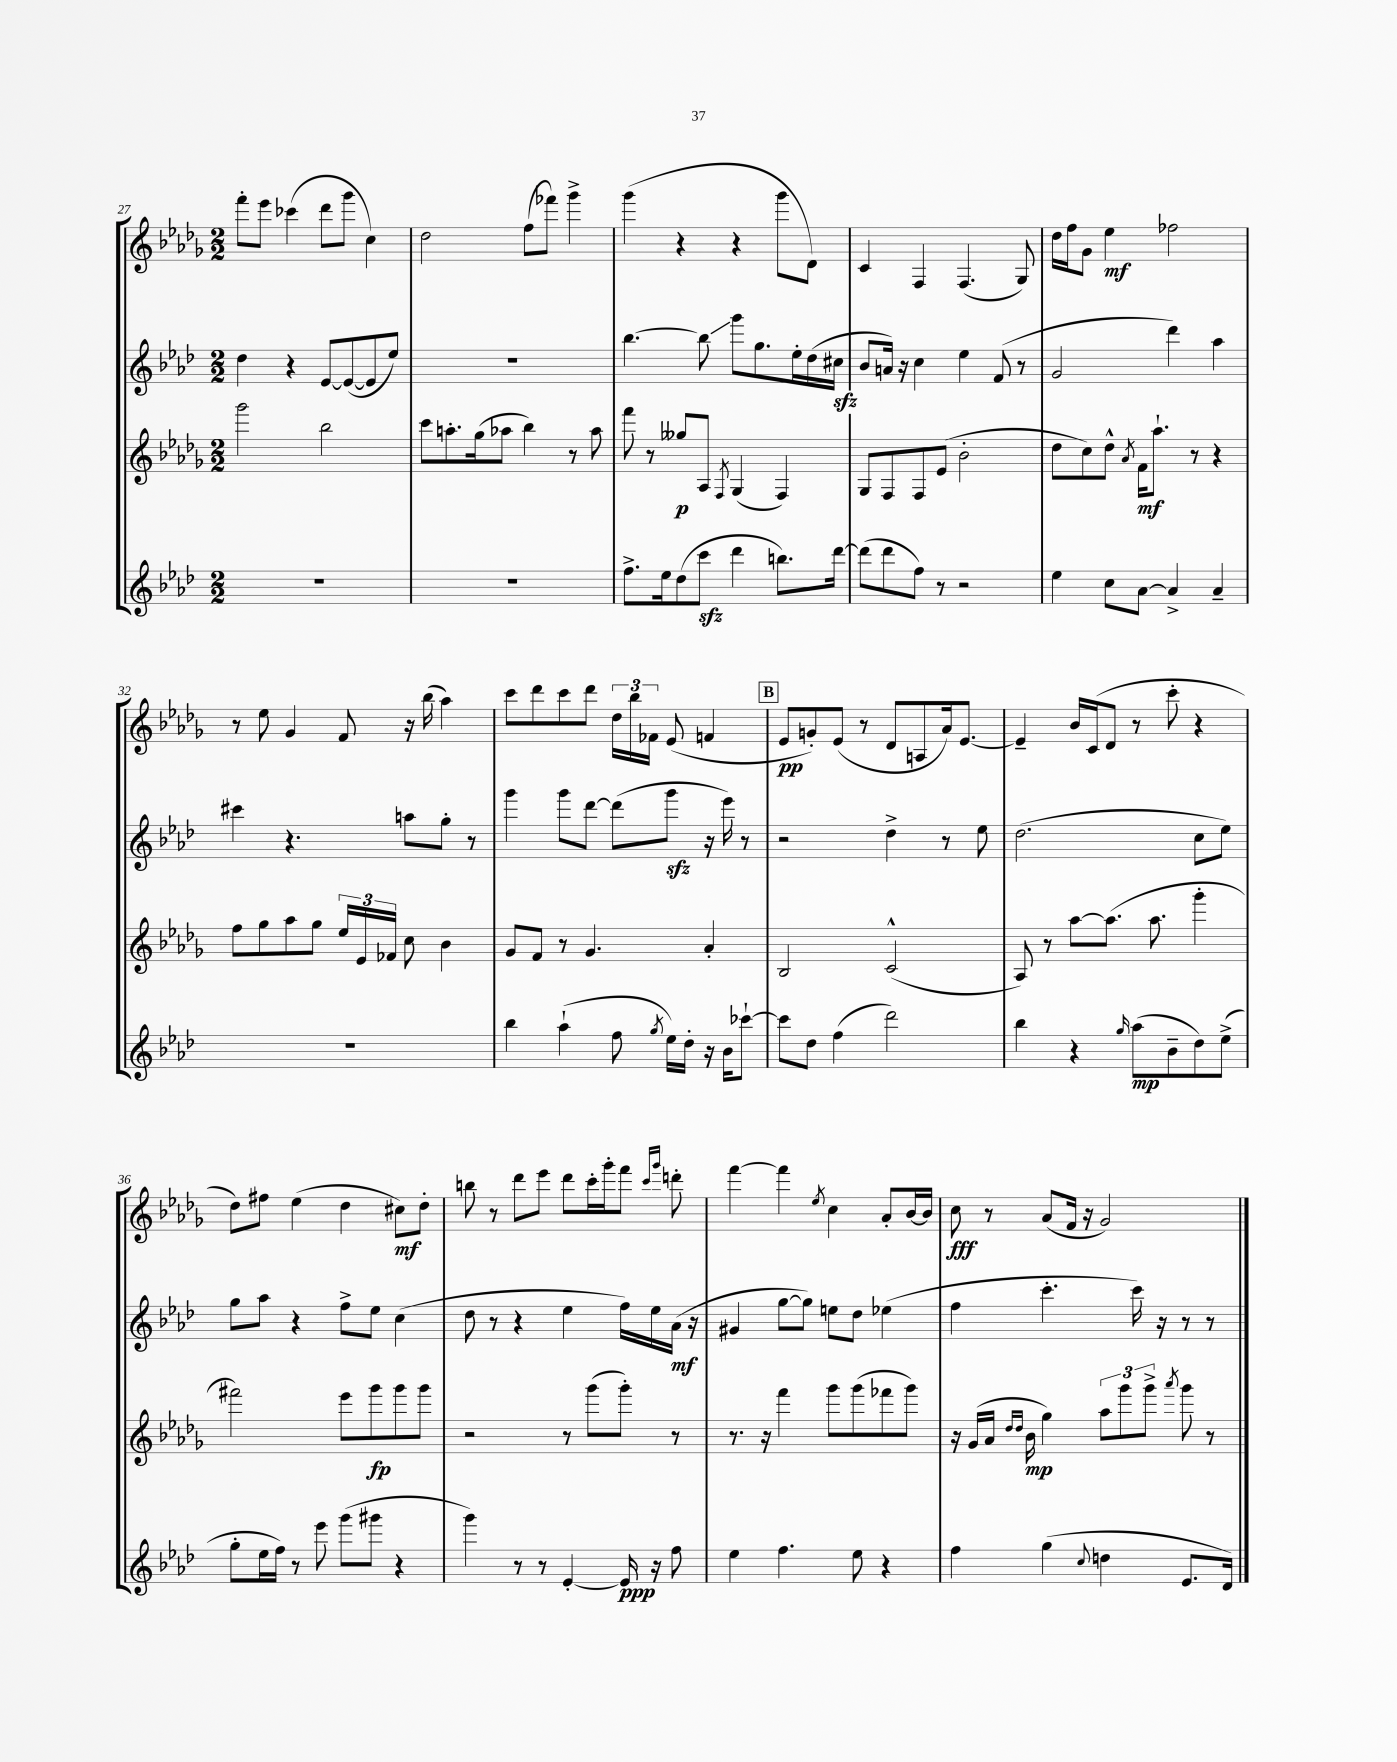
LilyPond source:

<<
\new StaffGroup <<
\new Staff = "s0" {
    \clef treble \key des \major \numericTimeSignature \time 2/2
    \autoBeamOff f'''8[-. ees'''8] ces'''4( des'''8[ ges'''8] c''4) |
    des''2 f''8[( fes'''8]) ges'''4-> |
    ges'''4( r4 r4 ges'''8[ des'8]) |
    c'4 f4 f4.( ges8) |
    des''16[ f''16 ges'8] ees''4\mf fes''2 |
    r8 ees''8 ges'4 f'8 r16 bes''16( aes''4) |
    c'''8[ des'''8 c'''8 des'''8] \tuplet 3/2 { des''16[ bes''16 fes'16] } ees'8( f'4 |
    \mark \markup { \box "B" } ees'8[\pp g'8-.) ees'8]( r8 des'8[ a8 aes'16) ees'8.]~ |
    ees'4-- bes'16[ c'16( des'8] r8 c'''8-. r4 |
    des''8[) fis''8] ees''4( des''4 cis''8[\mf) des''8]-. |
    b''8 r8 des'''8[ ees'''8] des'''8[ c'''16-. ges'''16-. f'''8] \grace { c'''16[ ges'''16] } d'''8-. |
    f'''4~ f'''4 \acciaccatura { ees''8 } c''4 aes'8[-. bes'16~ bes'16] |
    c''8\fff r8 aes'8[( f'16] r16 ges'2) \bar "|." |
}
\new Staff = "s1" {
    \clef treble \key aes \major \numericTimeSignature \time 2/2
    \autoBeamOff des''4 r4 ees'8[~ ees'8~( ees'8 ees''8]) |
    R1 |
    bes''4.~ bes''8\glissando g'''8[ g''8. ees''16-. des''16( cis''16]\sfz |
    bes'8[ a'16]) r16 c''4 ees''4 f'8( r8 |
    g'2 des'''4) aes''4 |
    cis'''4 r4. a''8[ g''8]-. r8 |
    g'''4 g'''8[ des'''8]~ des'''8[( g'''8]\sfz r16 ees'''16) r8 |
    \mark \markup { \box "B" } r2 des''4-> r8 ees''8 |
    des''2.( c''8[ ees''8]) |
    g''8[ aes''8] r4 f''8[-> ees''8] c''4( |
    des''8 r8 r4 ees''4 f''16[) ees''16 aes'16]\mf( r16 |
    gis'4 g''8[~ g''8]) e''8[ des''8] ees''4( |
    f''4 c'''4.-. c'''16) r16 r8 r8 \bar "|." |
}
\new Staff = "s2" {
    \clef treble \key des \major \numericTimeSignature \time 2/2
    \autoBeamOff ges'''2 bes''2 |
    c'''8[ a''8.-. ges''16( aes''8] bes''4) r8 aes''8 |
    f'''8 r8 geses''8[\p aes8] \acciaccatura { f8 } ges4( f4) |
    ges8[ f8 f8 ees'8]( bes'2-. |
    des''8[ c''8) des''8]-^ \acciaccatura { aes'8 } f'16[\mf aes''8.]-! r8 r4 |
    f''8[ ges''8 aes''8 ges''8] \tuplet 3/2 { ees''16[ ees'16 fes'16] } c''8 bes'4 |
    ges'8[ f'8] r8 ges'4. aes'4-. |
    \mark \markup { \box "B" } bes2 c'2-^( |
    aes8) r8 aes''8[~ aes''8.]( aes''8. ges'''4-. |
    fis'''2) ees'''8[ ges'''8\fp ges'''8 ges'''8] |
    r2 r8 ges'''8[( ges'''8]-.) r8 |
    r8. r16 f'''4 ges'''8[ ges'''8( fes'''8 ges'''8]) |
    r16 ges'16[( aes'16] \grace { des''16[ des''16] } bes'16\mp ges''4) \tuplet 3/2 { aes''8[ ges'''8 ges'''8]-> } \acciaccatura { aes'''8 } ges'''8 r8 \bar "|." |
}
\new Staff = "s3" {
    \clef treble \key aes \major \numericTimeSignature \time 2/2
    \autoBeamOff R1 |
    R1 |
    f''8.[-> ees''16 des''8( c'''8]\sfz des'''4 b''8.[) des'''16]~ |
    des'''8[( des'''8 f''8]) r8 r2 |
    ees''4 c''8[ aes'8]~ aes'4-> aes'4-- |
    R1 |
    bes''4 aes''4-!( f''8 \acciaccatura { g''8 } ees''16[) des''16]-. r16 bes'16[ ces'''8]~-! |
    \mark \markup { \box "B" } ces'''8[ des''8] f''4( des'''2) |
    bes''4 r4 \grace { g''16 } aes''8[\mp( bes'8-- des''8) ees''8]->( |
    g''8[-. ees''16 f''16]) r8 ees'''8 g'''8[( gis'''8] r4 |
    g'''4) r8 r8 ees'4~-. ees'16\ppp r16 f''8 |
    ees''4 f''4. ees''8 r4 |
    f''4 g''4( \appoggiatura { c''8 } d''4 ees'8.[ des'16]) \bar "|." |
}
>>
>>
\layout { \context { \Score currentBarNumber = #27 } }
